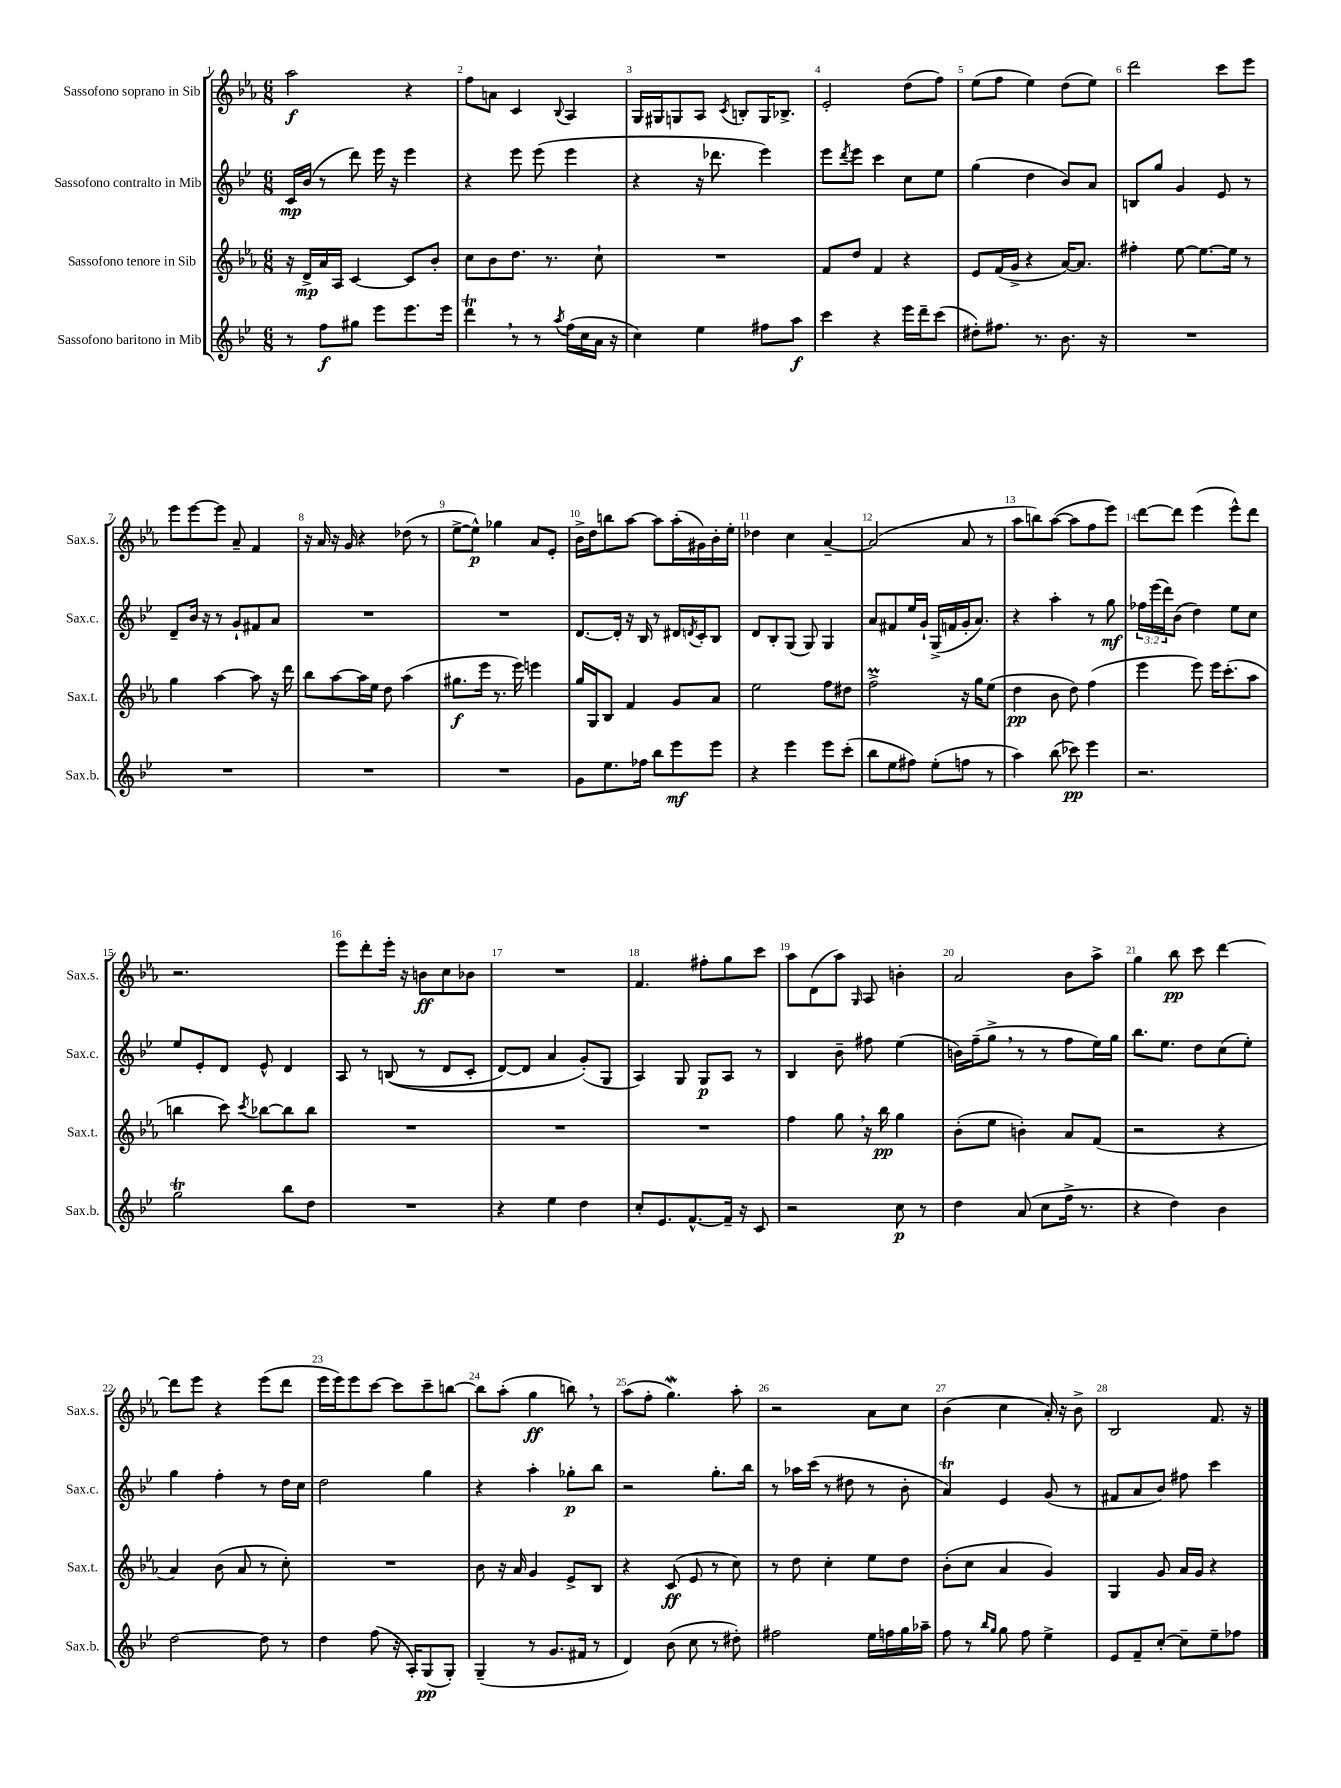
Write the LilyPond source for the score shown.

<<
\new StaffGroup <<
\new Staff = "s0" \with { instrumentName = "Sassofono soprano in Sib" shortInstrumentName = "Sax.s." } {
    \clef treble \key ees \major \numericTimeSignature \time 6/8
    aes''2\f r4 |
    f''8 a'8 c'4 \appoggiatura { bes8 } aes4 |
    g16 gis16 g8 aes8 \acciaccatura { c'8 } b8-. g16 bes8.-> |
    ees'2-. d''8( f''8) |
    ees''8( f''8 ees''4) d''8( ees''8) |
    d'''2 c'''8 ees'''8 |
    ees'''8 ees'''8~ ees'''8 aes'8-- f'4 |
    r16 aes'16 r16 g'16 r4 des''8( r8 |
    ees''8~-> ees''8-^\p) ges''4 aes'8 ees'8-. |
    bes'16-> d''16 b''8 aes''8~ aes''8 aes''16-.( gis'16) bes'16-. ees''16-. |
    des''4 c''4 aes'4~-- |
    aes'2( aes'8 r8 |
    aes''8 b''8) aes''8~( aes''8 f''8 ees'''8) |
    d'''8~ d'''8 ees'''4( ees'''8-^) d'''8 |
    r2. |
    ees'''8 d'''8-. ees'''16-. r16 b'8\ff c''8 bes'8 |
    R2. |
    f'4. fis''8-. g''8 c'''8 |
    aes''8 d'8( aes''8) \grace { g16 } aes8 b'4-. |
    aes'2 bes'8 aes''8-> |
    g''4 bes''8\pp c'''8 d'''4~ |
    d'''8 ees'''8 r4 ees'''8( d'''8 |
    ees'''16 ees'''16) ees'''8 c'''8~ c'''8 c'''8-- b''8~ |
    b''8 aes''8-.( g''4\ff b''8) \breathe r8 |
    aes''8( f''8-. g''4.\mordent) aes''8-. |
    r2 aes'8 c''8 |
    bes'4( c''4 aes'16-.) r16 bes'8-> |
    bes2 f'8. r16 \bar "|." |
}
\new Staff = "s1" \with { instrumentName = "Sassofono contralto in Mib" shortInstrumentName = "Sax.c." } {
    \clef treble \key bes \major \numericTimeSignature \time 6/8 \override Staff.TupletNumber.text = #tuplet-number::calc-fraction-text
    c'16\mp bes'16( r8 d'''8) ees'''16 r16 ees'''4 |
    r4 ees'''8 ees'''8( ees'''4 |
    r4 r16 des'''8. ees'''4) |
    ees'''8 \acciaccatura { d'''8 } ees'''8 c'''4 c''8 ees''8 |
    g''4( d''4 bes'8) a'8 |
    b8 g''8 g'4 ees'8 r8 |
    d'8-- bes'16 r16 r8 g'8-! fis'8 a'8 |
    R2. |
    R2. |
    d'8.~ d'16-. r16 bes16 r8 dis'16 \acciaccatura { d'8 } c'16-. bes8 |
    d'8 bes8-. g8( g8) g4 |
    a'8 fis'8 ees''16 g'16-! g16->( f'16 g'16-. a'8.) |
    r4 a''4-. r8 g''8\mf |
    \tuplet 3/2 { fes''16 ees'''16( d'''16) } bes'8( d''4) ees''8 c''8 |
    ees''8 ees'8-. d'8 ees'8-^ d'4 |
    a8 r8 b8(\( r8 d'8 c'8-. |
    d'8~) d'8 a'4 g'8-.(\) g8 |
    a4) g8 g8\p a8 r8 |
    bes4 bes'8-- fis''8 ees''4( |
    b'16) f''16--( g''8-> \breathe r8 r8 f''8 ees''16) g''16 |
    bes''8. ees''8. d''8 c''8( ees''8-.) |
    g''4 f''4-. r8 d''16 c''16 |
    d''2 g''4 |
    r4 a''4-. ges''8-.\p bes''8 |
    r2 g''8.-. bes''16 |
    r8 aes''16 c'''16( r8 dis''8 r8 bes'8-. |
    a'4\trill) ees'4 g'8( r8 |
    fis'8 a'8 bes'8) fis''8 c'''4 \bar "|." |
}
\new Staff = "s2" \with { instrumentName = "Sassofono tenore in Sib" shortInstrumentName = "Sax.t." } {
    \clef treble \key ees \major \numericTimeSignature \time 6/8
    r16 d'16->\mp aes'16 aes16 c'4~ c'8 bes'8-. |
    c''8 bes'8 d''8. r8. c''8-! |
    R2. |
    f'8 d''8 f'4 r4 |
    ees'8 f'16( g'16-> r4 aes'16~) aes'8. |
    fis''4-. ees''8~ ees''8.~ ees''16 r8 |
    g''4 aes''4~ aes''8 r16 d'''16 |
    bes''8 aes''8~ aes''16 ees''16 d''8 aes''4( |
    gis''8.\f ees'''16 r8. ees'''16) e'''4 |
    g''16 g16 bes8 f'4 g'8 aes'8 |
    ees''2 f''8 dis''8 |
    f''2->\prall r16 g''16 ees''8( |
    d''4\pp bes'8 d''8) f''4( |
    ees'''4 ees'''8) ees'''16 c'''8.-.( aes''8 |
    b''4 c'''8) \acciaccatura { c'''8 } bes''8~ bes''8 bes''8 |
    R2. |
    R2. |
    R2. |
    f''4 g''8 \breathe r16 bes''16\pp g''4 |
    bes'8-.( ees''8 b'4-.) aes'8 f'8( |
    r2 r4 |
    aes'4) bes'8( aes'8 r8 c''8-.) |
    R2. |
    bes'8 r16 aes'16 g'4 ees'8-> bes8 |
    r4 c'8\ff( ees'8 r8 c''8) |
    r8 d''8 c''4-. ees''8 d''8 |
    bes'8-.( c''8 aes'4 g'4) |
    g4 g'8 aes'16 g'16 r4 \bar "|." |
}
\new Staff = "s3" \with { instrumentName = "Sassofono baritono in Mib" shortInstrumentName = "Sax.b." } {
    \clef treble \key bes \major \numericTimeSignature \time 6/8
    r8 f''8\f gis''8 ees'''8 ees'''8. ees'''16 |
    d'''4\trill \breathe r8 r8 \acciaccatura { a''8 } f''16( c''16 a'16 r16 |
    c''4) ees''4 fis''8 a''8\f |
    c'''4 r4 ees'''16 d'''16-- c'''8( |
    dis''8-.) fis''8. r8. bes'8. r16 |
    R2. |
    R2. |
    R2. |
    R2. |
    g'8 ees''8. fes''16 bes''8 ees'''8\mf ees'''8 |
    r4 ees'''4 ees'''8 c'''8-.( |
    bes''8 ees''8 fis''8) ees''8-.( f''8 r8 |
    a''4) bes''8( ces'''8\pp) ees'''4 |
    r2. |
    g''2\trill bes''8 d''8 |
    R2. |
    r4 ees''4 d''4 |
    c''8-. ees'8. f'8.~-^ f'16-- r16 c'8 |
    r2 c''8\p r8 |
    d''4 a'8( c''8 f''16-> r8. |
    r4 d''4) bes'4 |
    d''2~ d''8 r8 |
    d''4 f''8( r16 a16-.) g8\pp( g8-.) |
    g4--( r8 g'8. fis'16 r8 |
    d'4) bes'8( c''8 r8 dis''8-.) |
    fis''2 ees''16 f''16 g''16 aes''16-- |
    f''8 r8 \grace { bes''16 g''16 } g''8 f''8 ees''4-> |
    ees'8 f'8-- c''8~-. c''8-- ees''8-- fes''8 \bar "|." |
}
>>
>>
\layout { \context { \Score \override BarNumber.break-visibility = ##(#f #t #t) barNumberVisibility = #all-bar-numbers-visible } }
